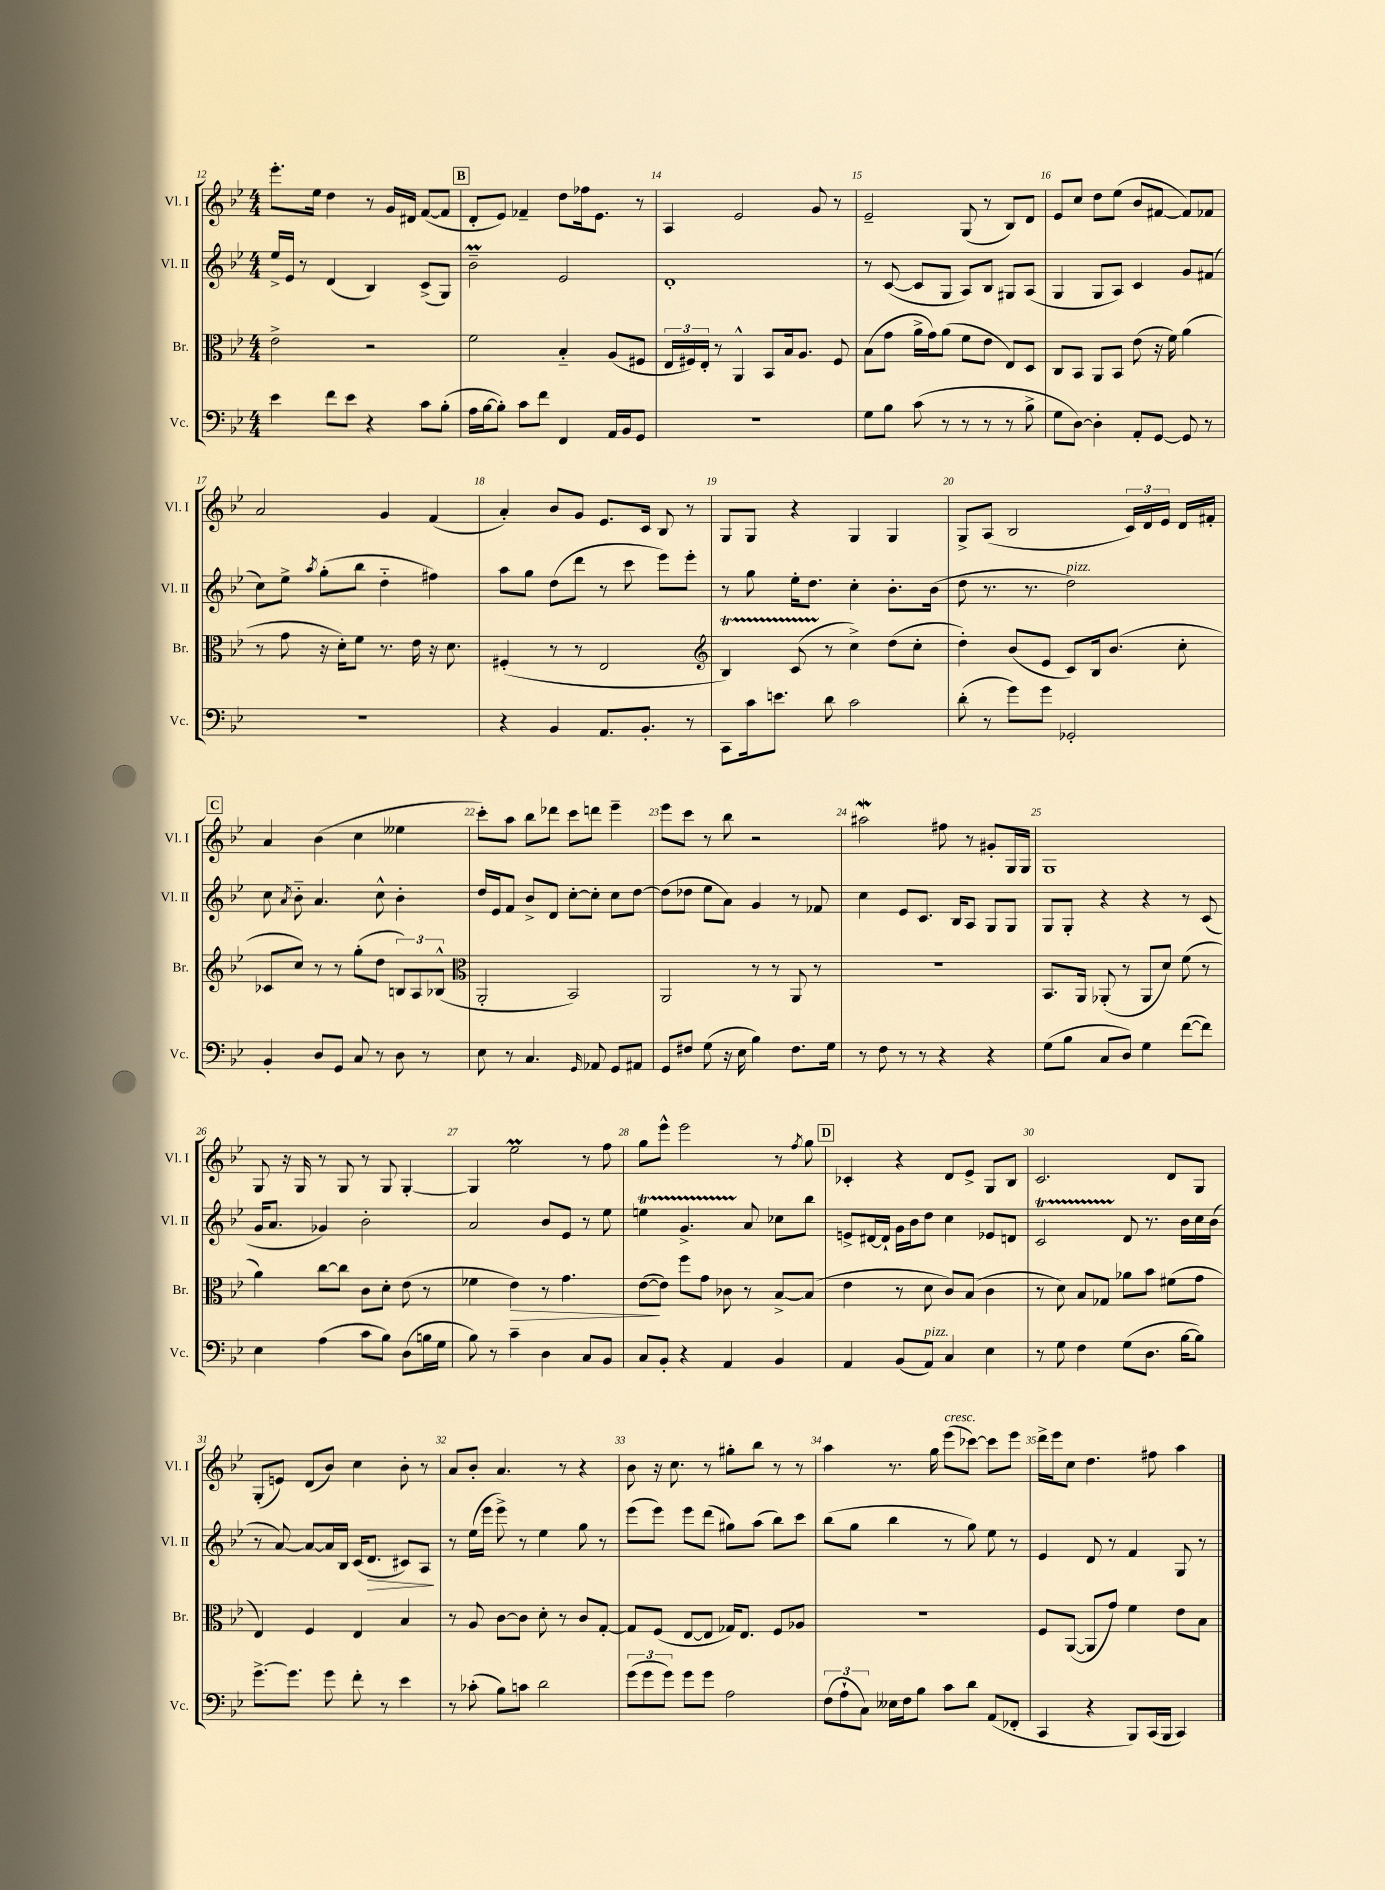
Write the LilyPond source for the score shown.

<<
\new StaffGroup <<
\new Staff = "s0" \with { instrumentName = "Vl. I" shortInstrumentName = "Vl. I" } {
    \clef treble \key bes \major \numericTimeSignature \time 4/4
    \autoBeamOff ees'''8.[-. ees''16] d''4 r8 g'16[ dis'16] f'8[~( f'8] |
    \mark \markup { \box "B" } d'8[-. ees'8]) fes'4-- d''8[ fes''16 ees'8.] r8 |
    a4 ees'2 g'8 r8 |
    ees'2-- g8( r8 bes8[) d'8] |
    ees'8[ c''8] d''8[ ees''8]( bes'8[ fis'8]~ fis'8[) fes'8] |
    a'2 g'4 f'4( |
    a'4-.) bes'8[ g'8] ees'8.[ c'16] bes8 r8 |
    g8[ g8] r4 g4 g4 |
    g8[-> a8]( bes2 \tuplet 3/2 { c'16[) d'16 ees'16] } d'16[ fis'16]-. |
    \mark \markup { \box "C" } a'4 bes'4( c''4 eeses''4 |
    c'''8[-.) a''8] bes''8[ des'''8] c'''8[ d'''8] ees'''4-- |
    ees'''8[ c'''8] r8 bes''8 r2 |
    ais''2\mordent fis''8 r8 gis'8[-. g16 g16] |
    g1 |
    g8 r16 g16 r8 g8 r8 g8 g4~-. |
    g4 ees''2\prall r8 f''8 |
    g''8[ ees'''8]-^ ees'''2 r8 \acciaccatura { f''8 } g''8 |
    \mark \markup { \box "D" } ces'4-. r4 d'8[ ees'8]-> g8[ bes8] |
    c'2. d'8[ g8] |
    g8[-.( e'8]) d'8[( bes'8]) c''4 bes'8-. r8 |
    a'8[ bes'8]-. a'4. r8 r4 |
    bes'8 r16 c''8. r8 gis''8[-. bes''8] r8 r8 |
    a''4 r8. g''16 ees'''8[^\markup { \italic "cresc." }( ces'''8]~) ces'''8[ ees'''8] |
    d'''16[-> ees'''16 c''8] d''4. fis''8 a''4 \bar "|." |
}
\new Staff = "s1" \with { instrumentName = "Vl. II" shortInstrumentName = "Vl. II" } {
    \clef treble \key bes \major \numericTimeSignature \time 4/4
    \autoBeamOff ees''16[-> ees'16] r8 d'4( bes4) c'8[->( g8]) |
    \mark \markup { \box "B" } bes'2--\prall ees'2 |
    d'1-. |
    r8 c'8~( c'8[ g8] a8[) bes8] gis8[ a8]( |
    g4 g8[ a8]) c'4 g'8[ fis'8]( |
    c''8[) ees''8]-> \acciaccatura { a''8 } g''8[-.( bes''8] d''4-_ fis''4) |
    a''8[ g''8] d''8[( d'''8] r8 c'''8 ees'''8[) ees'''8]-. |
    r8 g''8 ees''16[-. d''8.] c''4-. bes'8.[-. bes'16]( |
    d''8 r8. r8. d''2^\markup { \italic "pizz." }) |
    \mark \markup { \box "C" } c''8 \acciaccatura { a'8 } bes'8-_ a'4. c''8-^ bes'4-. |
    d''16[ ees'16 f'8] bes'8[-> d'8] c''8[~-. c''8]-. c''8[ d''8]~ |
    d''8[( des''8] ees''8[ a'8]) g'4 r8 fes'8 |
    c''4 ees'8[ c'8.] bes16[ a8] g8[ g8] |
    g8[ g8]-. r4 r4 r8 c'8( |
    g'16[ a'8.] ges'4) bes'2-. |
    a'2 bes'8[ ees'8] r8 ees''8 |
    e''4\startTrillSpan g'4.-> a'8\stopTrillSpan ces''8[ bes''8] |
    \mark \markup { \box "D" } e'8[-> dis'16~ dis'16]-! g'16[ bes'16 d''8] c''4 ees'8[ d'8] |
    c'2\startTrillSpan d'8\stopTrillSpan r8. bes'16[ c''16 bes'16]( |
    r8 a'8~) a'8[~ a'16 bes16] c'16[( d'8.]\> cis'8[) a8]\! |
    r8 ees''16[( ees'''16] ees'''8->) r8 ees''4 g''8 r8 |
    ees'''8[( ees'''8]) ees'''8[ d'''8]( gis''8[) a''8]( bes''8[) c'''8] |
    bes''8[( g''8] bes''4 r8 g''8) ees''8 r8 |
    ees'4 d'8 r8 f'4 g8 r8 \bar "|." |
}
\new Staff = "s2" \with { instrumentName = "Br." shortInstrumentName = "Br." } {
    \clef alto \key bes \major \numericTimeSignature \time 4/4
    \autoBeamOff ees'2-> r2 |
    \mark \markup { \box "B" } f'2 bes4-_ a8[( fis8] |
    \tuplet 3/2 { ees16[ fis16) ees16]-. } r8 a,4-^ bes,8[ bes16 a8.] fis8 |
    bes8[( g'8] a'16[-> g'16) a'8]( f'8[ ees'8] ees8[) d8] |
    c8[ bes,8] a,8[ bes,8] ees'8( r16 f'16) a'4( |
    r8 g'8 r16 d'16[-.) f'8] r8. ees'16 r16 d'8. |
    fis4-.( r8 r8 ees2 |
    \clef treble bes4\startTrillSpan) c'8( r8\stopTrillSpan c''4->) d''8[( c''8]-. |
    d''4-.) bes'8[( ees'8] c'8[) bes16 bes'8.]( c''8-. |
    \mark \markup { \box "C" } ces'8[ c''8]) r8 r8 g''8[-.( d''8] \tuplet 3/2 { b8[) a8 bes8]-^( } |
    \clef alto a,2-. bes,2) |
    a,2 r8 r8 a,8 r8 |
    r1 |
    bes,8.[ a,16] aes,8-.( r8 aes,8[ d'8]) f'8( r8 |
    a'4) c''8[~ c''8] c'8[ d'8]-. ees'8( r8 |
    fes'4 ees'4\>) r8 g'4. |
    ees'8[~\!( ees'8]) f''8[ g'8] ces'8 r8 bes8[~-> bes8]( |
    \mark \markup { \box "D" } ees'4 r8 d'8 c'8[) bes8]( c'4 |
    r8 d'8) bes8[ ges8] aes'8[ bes'8] fis'8[( g'8] |
    ees4) f4 ees4 bes4 |
    r8 a8 c'8[~ c'8] d'8-. r8 c'8[ g8]~-. |
    g8[ f8]( ees8[~ ees8] ges16[) ees8.] f8[ aes8] |
    r1 |
    f8[ a,8]~( a,8[ g'8]) f'4 ees'8[ bes8] \bar "|." |
}
\new Staff = "s3" \with { instrumentName = "Vc." shortInstrumentName = "Vc." } {
    \clef bass \key bes \major \numericTimeSignature \time 4/4
    \autoBeamOff ees'4 f'8[ ees'8] r4 c'8[ bes8]-.( |
    \mark \markup { \box "B" } a16[ bes16~ bes8]-.) c'8[ f'8] f,4 a,16[ bes,16 g,8] |
    R1 |
    g8[ bes8] c'8( r8 r8 r8 r8 bes8-> |
    g8[ d8]~) d4-. a,8[-. g,8]~ g,8 r8 |
    R1 |
    r4 bes,4 a,8.[ bes,8.]-. r8 |
    c,8[ c'16 e'8.] d'8 c'2 |
    d'8-.( r8 g'8[) g'8] ges,2-. |
    \mark \markup { \box "C" } bes,4-. d8[ g,8] c8 r8 d8 r8 |
    ees8 r8 c4. \grace { g,16 } aes,8 g,8[ ais,8] |
    g,8[ fis8] g8( r16 ees16 bes4) fis8.[ g16] |
    r8 f8 r8 r8 r4 r4 |
    g8[( bes8] c8[ d8]) g4 f'8[~( f'8]) |
    ees4 a4( c'8[ bes8]) d8[( b16 g16] |
    bes8) r8 c'4-- d4 c8[ bes,8] |
    c8[ bes,8]-. r4 a,4 bes,4 |
    \mark \markup { \box "D" } a,4 bes,8[( a,8]^\markup { \italic "pizz." }) c4 ees4 |
    r8 g8 f4 g8[( d8.] bes16[~ bes8]) |
    g'8.[~-> g'8.] g'8 f'8-. r8 ees'4 |
    r8 ces'8-.( bes8[) c'8] d'2 |
    \tuplet 3/2 { g'8[( g'8 g'8]) } g'8[ g'8] a2 |
    \tuplet 3/2 { f8[( a8-! c8]) } eeses16[ f16 bes8] c'8[ d'8] a,8[( fes,8]-. |
    c,4 r4 bes,,8[) c,16( bes,,16] c,4) \bar "|." |
}
>>
>>
\layout { \context { \Score currentBarNumber = #12 \override BarNumber.break-visibility = ##(#f #t #t) barNumberVisibility = #all-bar-numbers-visible } }
